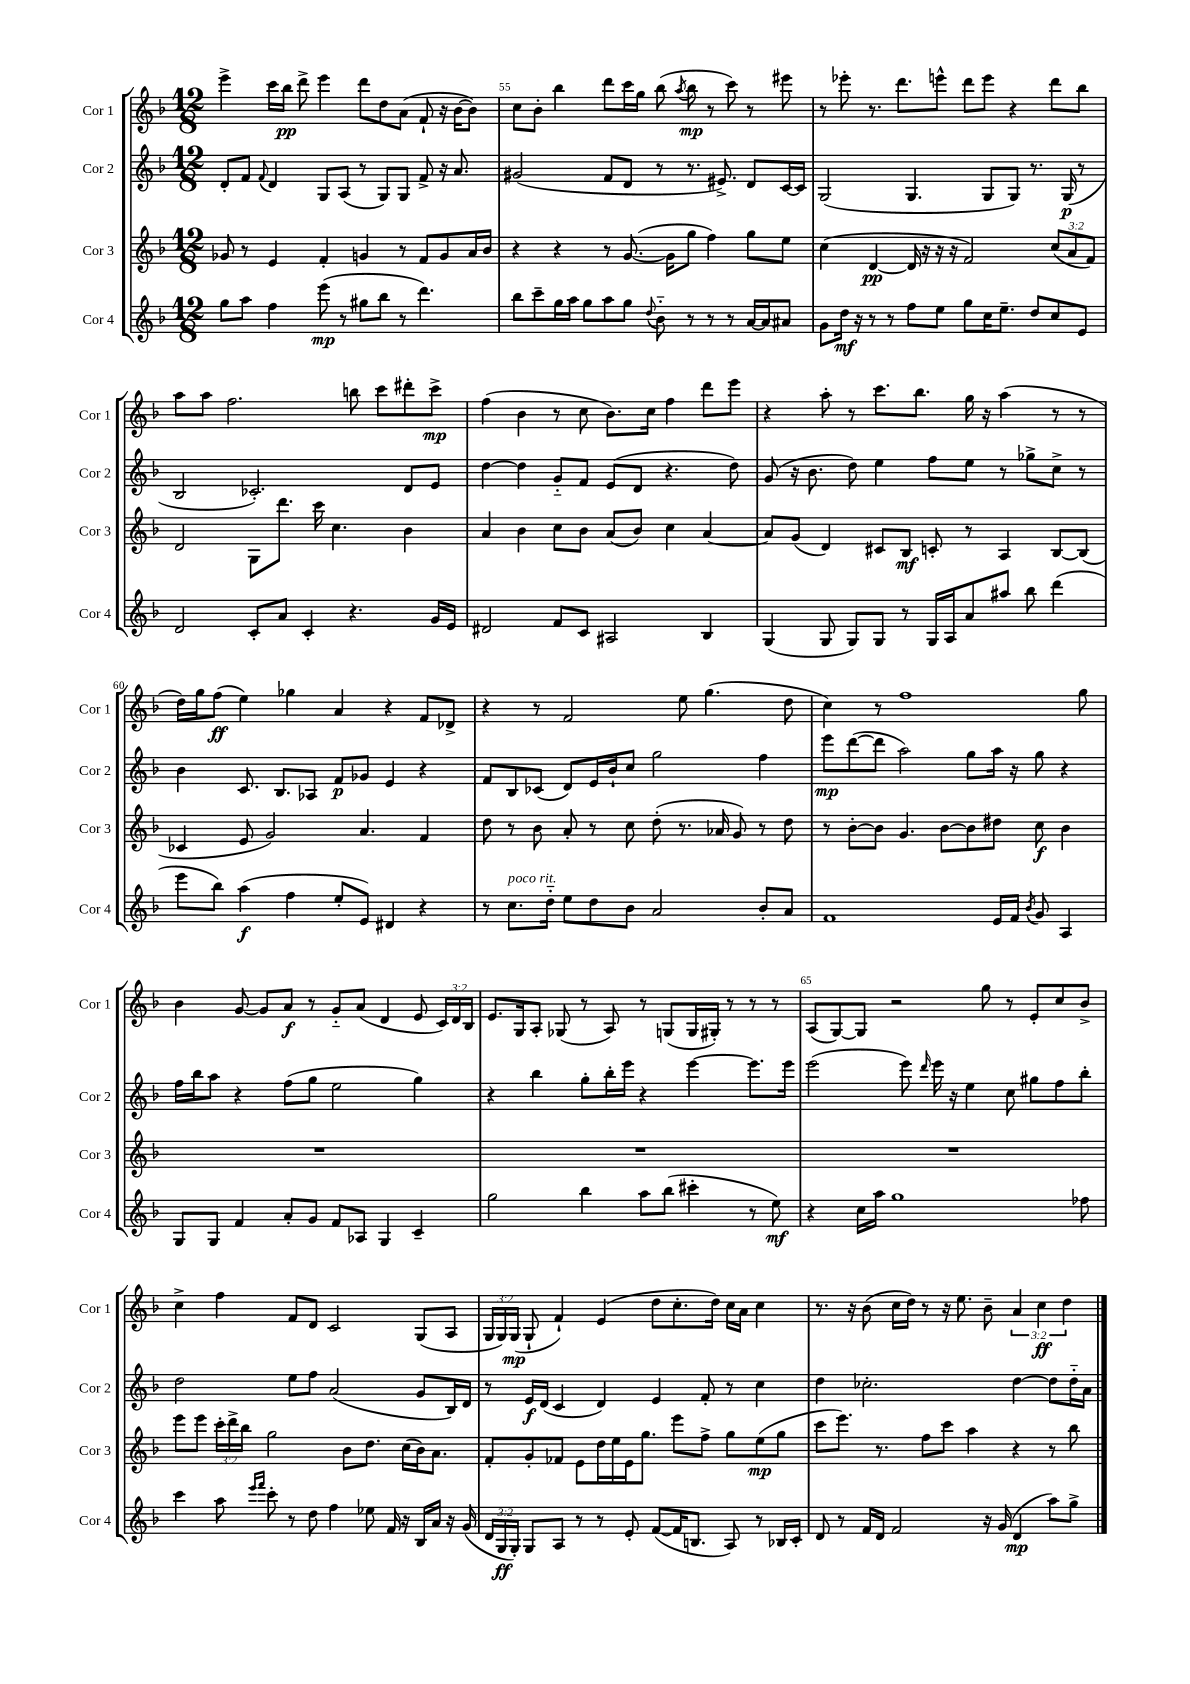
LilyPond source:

<<
\new StaffGroup <<
\new Staff = "s0" \with { instrumentName = "Cor 1" shortInstrumentName = "Cor 1" } {
    \clef treble \key f \major \numericTimeSignature \time 12/8 \override Staff.TupletNumber.text = #tuplet-number::calc-fraction-text
    \autoBeamOff e'''4-> c'''16[ bes''16]\pp d'''8-> e'''4 d'''8[ d''8 a'8]( f'8-! r16 bes'16[~ bes'8]) |
    c''8[ bes'8]-. bes''4 d'''8[ c'''16 g''16] bes''8( \acciaccatura { a''8 } bes''8\mp r8 c'''8) r8 eis'''8 |
    r8 ees'''8-. r8. d'''8.[ e'''8]-^ d'''8[ e'''8] r4 d'''8[ bes''8] |
    a''8[ a''8] f''2. b''8 c'''8[ dis'''8-. c'''8]->\mp |
    f''4( bes'4 r8 c''8 bes'8.[) c''16] f''4 d'''8[ e'''8] |
    r4 a''8-. r8 c'''8.[ bes''8.] g''16 r16 a''4( r8 r8 |
    d''16[) g''16 f''8]\ff( e''4) ges''4 a'4 r4 f'8[ des'8]-> |
    r4 r8 f'2 e''8 g''4.( d''8 |
    c''4) r8 f''1 g''8 |
    bes'4 g'8~ g'8[ a'8]\f r8 g'8[-_ a'8]( d'4 e'8 \tuplet 3/2 { c'16[) d'16 bes16] } |
    e'8.[ g16 a8]-. ges8( r8 a8) r8 g8[( g16 gis16]-.) r8 r8 r8 |
    a8[( g8~) g8] r2 g''8 r8 e'8[-. c''8 bes'8]-> |
    c''4-> f''4 f'8[ d'8] c'2 g8[( a8] |
    \tuplet 3/2 { g16[ g16) g16]\mp( } g8-! f'4-!) e'4( d''8[ c''8.-. d''16]) c''16[ a'16] c''4 |
    r8. r16 bes'8( c''16[ d''16]) r8 r16 e''8. bes'8-- \tuplet 3/2 { a'4 c''4\ff d''4 } \bar "|." |
}
\new Staff = "s1" \with { instrumentName = "Cor 2" shortInstrumentName = "Cor 2" } {
    \clef treble \key f \major \numericTimeSignature \time 12/8
    \autoBeamOff d'8[-. f'8] \appoggiatura { f'8 } d'4 g8[ a8]( r8 g8[) g8] f'8-> r16 a'8. |
    gis'2( f'8[ d'8] r8 r8. eis'8.->) d'8[ c'16~ c'16] |
    g2( g4. g8[ g8]) r8. g16\p( r8 |
    bes2 ces'2.-.) d'8[ e'8] |
    d''4~ d''4 g'8[-_ f'8] e'8[( d'8] r4. d''8) |
    g'8( r16 bes'8. d''8) e''4 f''8[ e''8] r8 ges''8[-> c''8]-> r8 |
    bes'4 c'8. bes8.[ aes8] f'8[\p ges'8] e'4 r4 |
    f'8[ bes8 ces'8]( d'8[) e'16 bes'16-! c''8] g''2 f''4 |
    e'''8[\mp d'''8~( d'''8] a''2) g''8[ a''16] r16 g''8 r4 |
    f''16[ bes''16 a''8] r4 f''8[( g''8] e''2 g''4) |
    r4 bes''4 g''8[-. bes''16-. e'''16] r4 e'''4~ e'''8.[ e'''16] |
    e'''2( e'''8) \grace { d'''16 } e'''16 r16 e''4 c''8 gis''8[ f''8 bes''8]-. |
    d''2 e''8[ f''8] a'2( g'8[ bes16) d'16] |
    r8 e'16[\f d'16]( c'4 d'4) e'4 f'8-. r8 c''4 |
    d''4 ces''2.-. d''4~ d''8[ d''16-_ a'16] \bar "|." |
}
\new Staff = "s2" \with { instrumentName = "Cor 3" shortInstrumentName = "Cor 3" } {
    \clef treble \key f \major \numericTimeSignature \time 12/8 \override Staff.TupletNumber.text = #tuplet-number::calc-fraction-text
    \autoBeamOff ges'8 r8 e'4 f'4-. g'4 r8 f'8[ g'8 a'16 bes'16] |
    r4 r4 r8 g'8.~( g'16[ g''8] f''4) g''8[ e''8] |
    c''4( d'4~\pp d'16 r16 r16 r16 f'2) \tuplet 3/2 { c''8[( a'8 f'8]) } |
    d'2 g8[ d'''8.] c'''16 c''4. bes'4 |
    a'4 bes'4 c''8[ bes'8] a'8[( bes'8]) c''4 a'4~ |
    a'8[ g'8]( d'4) cis'8[ bes8]\mf c'8-. r8 a4 bes8[~ bes8]( |
    ces'4 e'8 g'2) a'4. f'4 |
    d''8 r8 bes'8 a'8-. r8 c''8 d''8-.( r8. aes'16 g'8) r8 d''8 |
    r8 bes'8[~-. bes'8] g'4. bes'8[~ bes'8 dis''8] c''8\f bes'4 |
    R1. |
    R1. |
    R1. |
    e'''8[ e'''8] \tuplet 3/2 { c'''16[-. d'''16-> bes''16] } g''2 bes'8[ d''8.] c''16[( bes'16) a'8.] |
    f'8[-. g'8-. fes'8] e'8[ d''16 e''16 e'16 g''8.] e'''8[ f''8]-> g''8[ e''8\mp( g''8] |
    c'''8[ e'''8.]) r8. f''8[ c'''8] a''4 r4 r8 bes''8 \bar "|." |
}
\new Staff = "s3" \with { instrumentName = "Cor 4" shortInstrumentName = "Cor 4" } {
    \clef treble \key f \major \numericTimeSignature \time 12/8 \override Staff.TupletNumber.text = #tuplet-number::calc-fraction-text
    \autoBeamOff g''8[ a''8] f''4 e'''8\mp( r8 gis''8[ bes''8] r8 d'''4.) |
    bes''8[ c'''8-- g''16 a''16] g''8[ a''8 g''8] \appoggiatura { d''8 } bes'8-_ r8 r8 r8 a'16[~ a'16 ais'8] |
    g'8[ d''16]\mf r16 r8 r8 f''8[ e''8] g''8[ c''16 e''8.]-- d''8[ c''8 e'8] |
    d'2 c'8[-. a'8] c'4-. r4. g'16[ e'16] |
    dis'2 f'8[ c'8] ais2 bes4 |
    g4( g8 g8[) g8] r8 g16[ a16 a'8 ais''8] bes''8 d'''4( |
    e'''8[ bes''8]) a''4\f( f''4 e''8[-. e'8]) dis'4 r4 |
    r8 c''8.[^\markup { \italic "poco rit." } d''16]-_ e''8[ d''8 bes'8] a'2 bes'8[-. a'8] |
    f'1 e'16[ f'16] \acciaccatura { bes'8 } g'8 a4 |
    g8[ g8] f'4 a'8[-. g'8] f'8[ aes8] g4 c'4-- |
    g''2 bes''4 a''8[ bes''8]( cis'''4-. r8 e''8\mf) |
    r4 c''16[ a''16] g''1 fes''8 |
    c'''4 a''8 \grace { e'''16[ f'''16] } c'''8-. r8 d''8 f''4 ees''8 f'16 r16 bes16[ a'16] r16 g'16( |
    \tuplet 3/2 { d'16[ g16\ff g16]-.) } g8[ a8] r8 r8 e'8-. f'8[~( f'16 b8.] a8) r8 bes16[ c'16]-. |
    d'8 r8 f'16[ d'16] f'2 r16 g'16( d'4\mp a''8[) g''8]-> \bar "|." |
}
>>
>>
\layout { \context { \Score currentBarNumber = #54 \override BarNumber.break-visibility = ##(#f #t #t) barNumberVisibility = #(every-nth-bar-number-visible 5) } }
